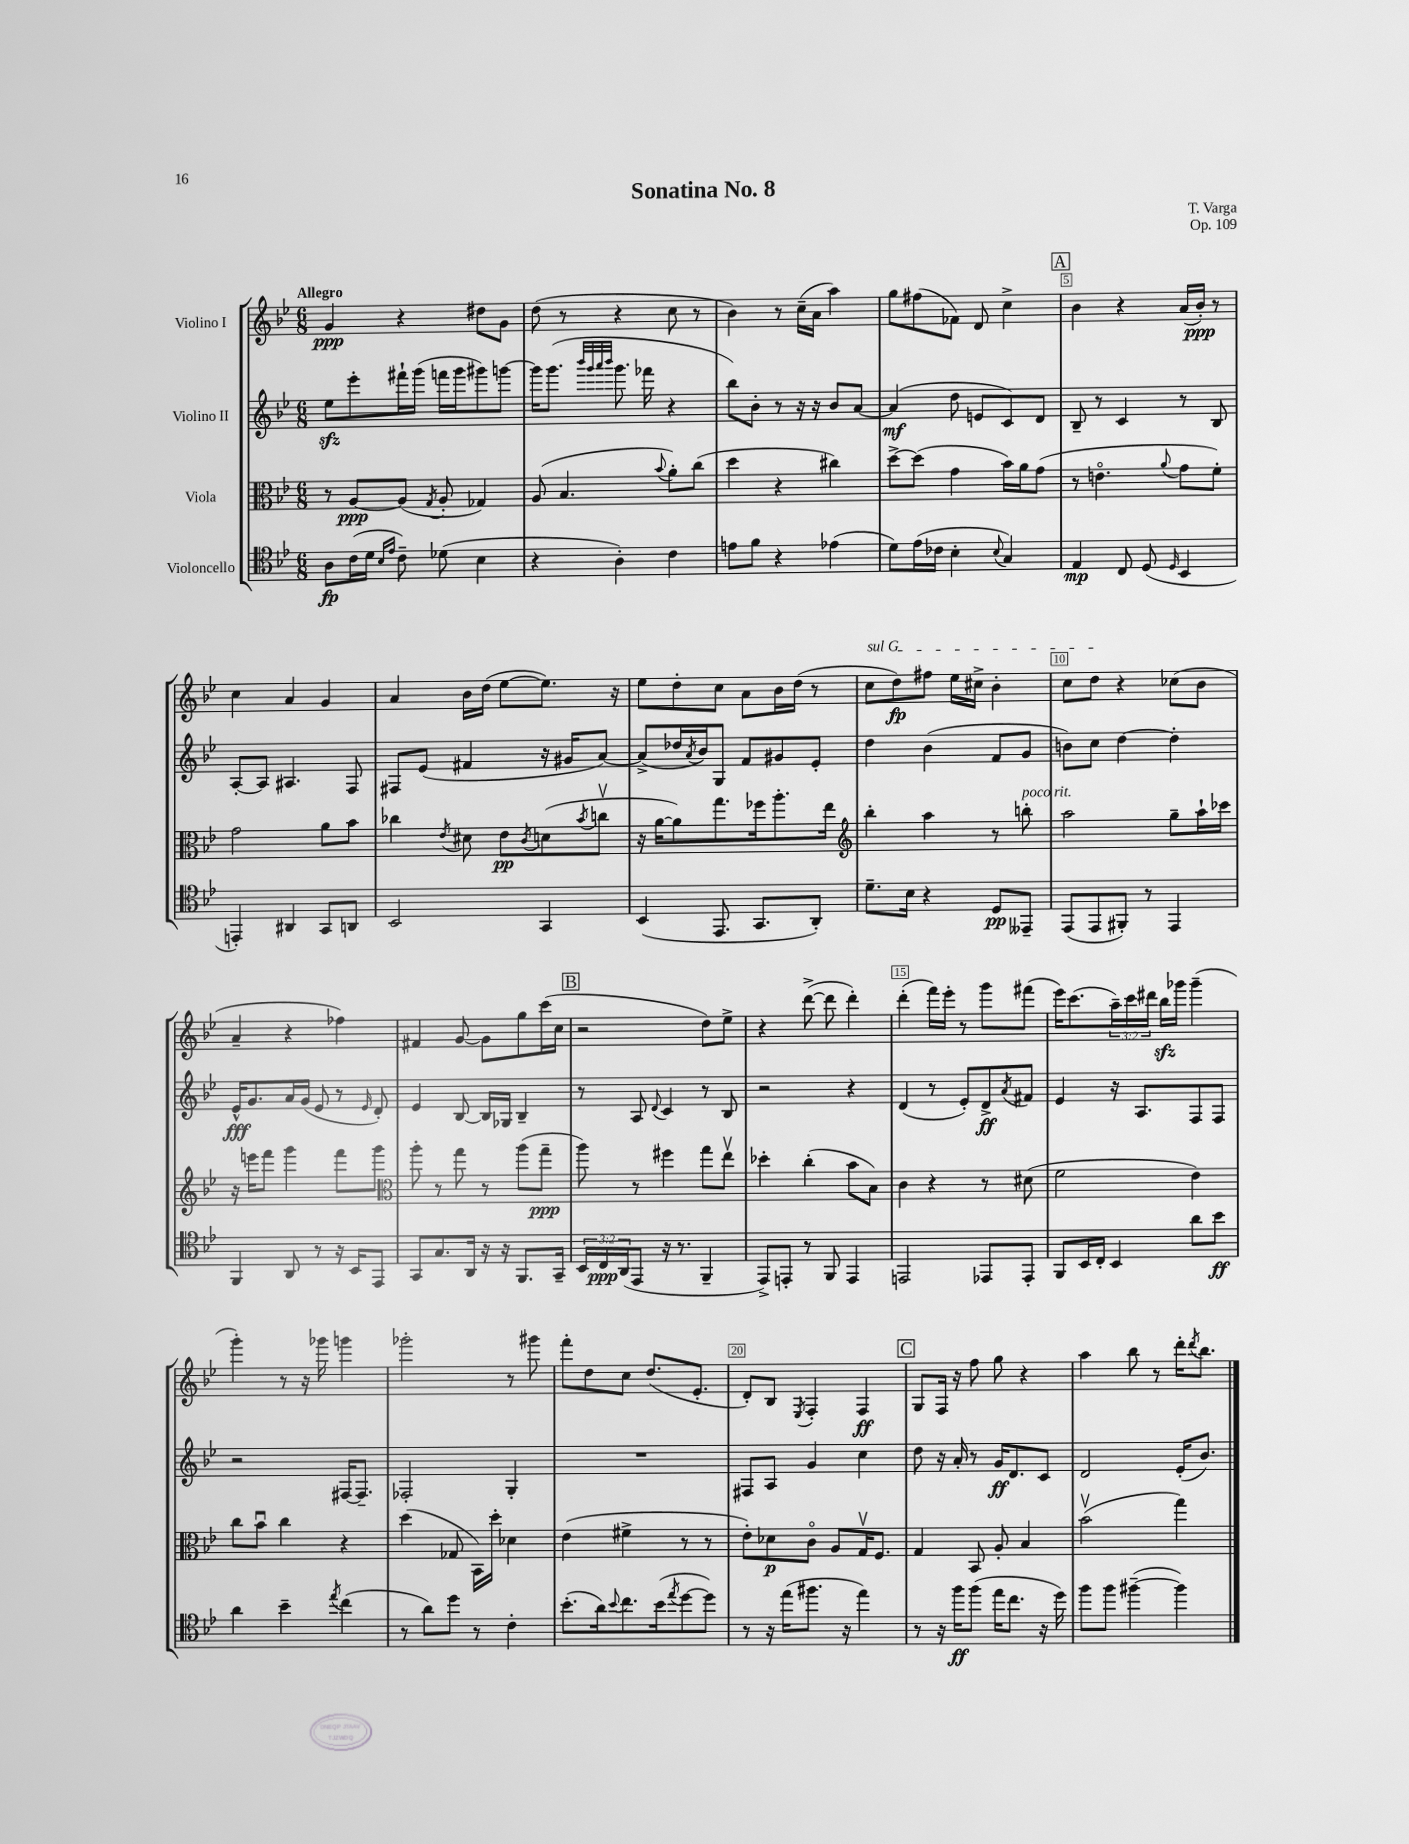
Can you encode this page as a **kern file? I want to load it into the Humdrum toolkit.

**kern	**dynam	**kern	**dynam	**kern	**dynam	**kern	**dynam
*part4	*part4	*part3	*part3	*part2	*part2	*part1	*part1
*staff4	*staff4	*staff3	*staff3	*staff2	*staff2	*staff1	*staff1
*I"Violoncello	*	*I"Viola	*	*I"Violino II	*	*I"Violino I	*
*clefC4	*	*clefC3	*	*clefG2	*	*clefG2	*
*k[b-e-]	*	*k[b-e-]	*	*k[b-e-]	*	*k[b-e-]	*
*M6/8	*	*M6/8	*	*M6/8	*	*M6/8	*
=1	=1	=1	=1	=1	=1	=1	=1
!	!	!	!	!	!	!LO:TX:a:B:t=Allegro	!
8A\L	fp	8r	.	8ee-zz\L	.	4g/	ppp
(16c\L	.	[8A/L	ppp	8eee-'\	.	.	.
16d\JJ	.	.	.	.	.	.	.
16qqB-/LL	.	.	.	.	.	.	.
16qqe-/JJ	.	.	.	.	.	.	.
8c~\)	.	(8A/J]	.	16fff#X`\L	.	4r	.
.	.	.	.	(16ggg\JJ	.	.	.
.	.	8qG/	.	.	.	.	.
(8d-X\	.	8A'/	.	16fffn\LL	.	.	.
.	.	.	.	16ggg\J	.	.	.
4B-\	.	4G-X/)	.	8ggg#X\)	.	8dd#X\L	.
.	.	.	.	[8gggn\J	.	8g\J	.
=2	=2	=2	=2	=2	=2	=2	=2
4r	.	(8A/	.	16ggg\KL]	.	(8dd\	.
.	.	.	.	(8.ggg\J	.	.	.
.	.	4.B-/	.	.	.	8r	.
.	.	.	.	32qqbbb-/LLL	.	.	.
.	.	.	.	32qqggg/	.	.	.
.	.	.	.	32qqaaa/	.	.	.
.	.	.	.	32qqbbb-/JJJ	.	.	.
4A'\)	.	.	.	8.ggg\	.	4r	.
.	.	.	.	16fff-X\	.	.	.
.	.	8qqb-/	.	.	.	.	.
4c\	.	8a'\L)	.	4r	.	8cc\	.
.	.	(8cc\J	.	.	.	8r	.
=3	=3	=3	=3	=3	=3	=3	=3
8en\L	.	4dd\	.	8bb-\L)	.	4b-\)	.
8f\J	.	.	.	8b-'\J	.	.	.
4r	.	4r	.	8r	.	8r	.
.	.	.	.	16r	.	(16cc~\LL	.
.	.	.	.	16r	.	16a\JJ	.
(4e-X\	.	4cc#X\)	.	8b-/L	.	4aa\)	.
.	.	.	.	[8a/J	.	.	.
=4	=4	=4	=4	=4	=4	=4	=4
8d\L)	.	[8dd^\L	.	(4a/]	mf	8gg\L	.
(16e-\L	.	(8dd\J]	.	.	.	(8ff#X\	.
16c-X\JJ	.	.	.	.	.	.	.
4B-'\	.	4g\	.	8dd\	.	8f-X\J)	.
.	.	.	.	8en/L	.	8d/	.
8qqB-/	.	.	.	.	.	.	.
4G/)	.	16b-\LL)	.	8c/)	.	4cc^\	.
.	.	16a\J	.	.	.	.	.
.	.	(8g\J	.	8d/J	.	.	.
!!LO:REH:place=s1:t=A
=5	=5	=5	=5	=5	=5	=5	=5
4E-/	mp	8r	.	8B-~/	.	4b-\	.
.	.	4.en\	.	8r	.	.	.
8C/	.	.	.	4c/	.	4r	.
(8D/	.	.	.	.	.	.	.
16qqD/	.	8qqa/	.	.	.	.	.
4BB-/	.	8g\L	.	8r	.	(16a/LL	.
.	.	.	.	.	.	16b-'/JJ)	ppp
.	.	8f'\J)	.	8B-/	.	8r	.
!!LO:LB:g=z
=6	=6	=6	=6	=6	=6	=6	=6
4EEn'/)	.	2g\	.	[8A'/L	.	4cc\	.
.	.	.	.	8A/J]	.	.	.
4AA#X/	.	.	.	4.A#X/	.	4a/	.
8GG/L	.	8a\L	.	.	.	4g/	.
8AAn/J	.	8b-\J	.	8F/	.	.	.
=7	=7	=7	=7	=7	=7	=7	=7
2BB-/	.	4cc-X\	.	8F#X/L	.	4a/	.
.	.	.	.	(8e-/J	.	.	.
.	.	8qe-/	.	.	.	.	.
.	.	8d#X\	.	4f#X/	.	16b-\LL	.
.	.	.	.	.	.	(16dd\JJ	.
.	.	8e-\L	pp	.	.	[8ee-\L	.
.	.	8qc/	.	.	.	.	.
4GG/	.	(8dn\	.	16r	.	8.ee-\J])	.
.	.	.	.	16g#X/KL	.	.	.
.	.	8qb-/	.	.	.	.	.
.	.	8ccnv\J	.	[8a/J)	.	.	.
.	.	.	.	.	.	16r	.
=8	=8	=8	=8	=8	=8	=8	=8
(4BB-/	.	16r	.	(8a^/L]	.	8ee-\L	.
.	.	[16a\KL	.	.	.	.	.
.	.	8a\])	.	16dd-X/L	.	8dd'\	.
.	.	.	.	8qa/	.	.	.
.	.	.	.	16b-/J)	.	.	.
8.EE-/	.	8.gg\	.	8G/J	.	8cc\J	.
.	.	.	.	8f/L	.	8a\L	.
8.GG/L	.	16ff-X\k	.	.	.	.	.
.	.	8.aa'\	.	8g#X/	.	16b-\L	.
.	.	.	.	.	.	(16dd\JJ	.
8AA'/J)	.	.	.	8e-'/J	.	8r	.
.	.	16ee-\Jk	.	.	.	.	.
=9	=9	=9	=9	=9	=9	=9	=9
*	*	*clefG2	*	*	*	*	*
!	!	!	!	!	!	!LO:TX:a:i:t=sul G	!
8.d~\L	.	4bb-'\	.	4dd\	.	8cc\L	.
.	.	.	.	.	.	8dd\)	fp
16B-\Jk	.	.	.	.	.	.	.
4r	.	4aa\	.	(4b-\	.	8ff#X\J	.
.	.	.	.	.	.	16ee-\LL	.
.	.	.	.	.	.	16cc#X^\JJ	.
8D/L	pp	8r	.	8f/L	.	4b-'\	.
!	!	!LO:TX:a:i:t=poco rit.	!	!	!	!	!
8EE--X~/J	.	8bbn'\	.	8g/J	.	.	.
=10	=10	=10	=10	=10	=10	=10	=10
(8EE-/L	.	2aa\	.	8bn\L)	.	8cc\L	.
8EE-/	.	.	.	8cc\J	.	8dd\J	.
8FF#X'/J)	.	.	.	[4dd\	.	4r	.
8r	.	.	.	.	.	.	.
4EE-/	.	8gg~\L	.	4dd'\]	.	(8cc-X\L	.
.	.	16aa`\L	.	.	.	8b-\J	.
.	.	16ccc-X\JJ	.	.	.	.	.
!!LO:LB:g=z
=11	=11	=11	=11	=11	=11	=11	=11
4FF/	.	16r	.	16e-^^/KL	fff	4a~/	.
.	.	16eeen\KL	.	8.g/	.	.	.
.	.	8fff\J	.	.	.	.	.
8AA/	.	4ggg\	.	16a/L	.	4r	.
.	.	.	.	(16g/JJ	.	.	.
8r	.	.	.	8e-/	.	.	.
16r	.	8fff\L	.	8r	.	4ff-X\)	.
16BB-/KL	.	.	.	.	.	.	.
.	.	.	.	16qqe-/	.	.	.
8EE-/J	.	8ggg\J	.	8d'/)	.	.	.
=12	=12	=12	=12	=12	=12	=12	=12
*	*	*clefC3	*	*	*	*	*
8GG/L	.	8aa'\	.	4e-/	.	4f#X/	.
8.G/	.	8r	.	.	.	.	.
.	.	8gg\	.	[8B-/	.	[8g/	.
16AA/Jk	.	.	.	.	.	.	.
16r	.	8r	.	16B-/LL]	.	8g\L]	.
16r	.	.	.	16G-X/JJ	.	.	.
8.FF/L	.	(8aa\L	.	4B-~/	.	8gg\	.
.	.	8gg~\J	ppp	.	.	(16ccc\L	.
16GG~/Jk	.	.	.	.	.	16cc\JJ	.
!!LO:REH:place=s1:t=B
=13	=13	=13	=13	=13	=13	=13	=13
24BB-/LL	.	8aa\)	.	8r	.	2r	.
24C/	ppp	.	.	.	.	.	.
(24AA/J	.	.	.	.	.	.	.
8EE-/J	.	8r	.	8A/	.	.	.
.	.	.	.	8qqd/	.	.	.
16r	.	4ff#X\	.	4c/	.	.	.
8.r	.	.	.	.	.	.	.
4FF~/	.	8gg\L	.	8r	.	8dd\L)	.
.	.	8ee-v\J	.	8B-/	.	8ee-^\J	.
=14	=14	=14	=14	=14	=14	=14	=14
8EE-^/L)	.	4dd-X'\	.	2r	.	4r	.
8EEn'/J	.	.	.	.	.	.	.
8r	.	(4cc'\	.	.	.	([8ddd^\	.
8FF/	.	.	.	.	.	8ddd\]	.
4EE/	.	8b-\L	.	4r	.	4ddd'\)	.
.	.	8B-\J)	.	.	.	.	.
=15	=15	=15	=15	=15	=15	=15	=15
2EEn/	.	4c\	.	(4d/	.	(4ddd'\	.
.	.	4r	.	8r	.	16fff\LL)	.
.	.	.	.	.	.	16eee-'\JJ	.
.	.	.	.	8e-'/L)	.	8r	.
8EE-X/L	.	8r	.	8d^/	ff	8ggg\L	.
.	.	.	.	8qa/	.	.	.
8EE-'/J	.	(8d#X\	.	8f#X/J	.	(8fff#X\J	.
=16	=16	=16	=16	=16	=16	=16	=16
8FF/L	.	2f\	.	4e-/	.	16eee-\KL)	.
.	.	.	.	.	.	(8.ccc\	.
16BB-/L	.	.	.	.	.	.	.
16C'/JJ	.	.	.	.	.	.	.
4BB-/	.	.	.	16r	.	24aa~\L)	.
.	.	.	.	.	.	24ccc\	.
.	.	.	.	8.A/L	.	.	.
.	.	.	.	.	.	24ddd#X\JJ	.
.	.	.	.	.	.	16bb-zz\LL	.
.	.	.	.	.	.	16ggg-X\JJ	.
8a\L	.	4e-\)	.	8F/	.	(4ggg-~\	.
8b-\J	ff	.	.	8F/J	.	.	.
!!LO:LB:g=z
=17	=17	=17	=17	=17	=17	=17	=17
4a\	.	8cc\L	.	2r	.	4ggg'\)	.
.	.	8b-u\J	.	.	.	.	.
4b-~\	.	4cc\	.	.	.	8r	.
.	.	.	.	.	.	16r	.
.	.	.	.	.	.	16ggg-X\	.
8qee-/	.	.	.	.	.	.	.
(4cc\	.	4r	.	[16F#X/KL	.	4gggn\	.
.	.	.	.	8.F#~/J]	.	.	.
=18	=18	=18	=18	=18	=18	=18	=18
8r	.	(4dd\	.	2F-X'/	.	2ggg-X'\	.
8a\L)	.	.	.	.	.	.	.
8dd\J	.	8G-X/	.	.	.	.	.
8r	.	16BB-\LL)	.	.	.	.	.
.	.	16dd'\JJ	.	.	.	.	.
4c'\	.	4d-X\	.	4G'/	.	8r	.
.	.	.	.	.	.	8ggg#X\	.
=19	=19	=19	=19	=19	=19	=19	=19
(8.b-'\L	.	(4e-\	.	2.r	.	8fff'\L	.
.	.	.	.	.	.	8dd\	.
16a\k)	.	.	.	.	.	.	.
8qqb-/	.	.	.	.	.	.	.
8.cc\	.	4f#X^\	.	.	.	8cc\J	.
.	.	.	.	.	.	(8.dd/L	.
(16b-\k	.	.	.	.	.	.	.
8qee-/	.	.	.	.	.	.	.
[8dd\	.	8r	.	.	.	.	.
.	.	.	.	.	.	8.e-'/J	.
8dd\J])	.	8r	.	.	.	.	.
=20	=20	=20	=20	=20	=20	=20	=20
8r	.	8e-'\L)	.	8F#X/L	.	8d'/L)	.
16r	.	8d-X\	p	8A/J	.	8B-/J	.
(16ee-\KL	.	.	.	.	.	.	.
.	.	.	.	.	.	8qE-/	.
8.ff#X\J	.	8c\J	.	4g/	.	4F'/	.
.	.	8A/L	.	.	.	.	.
16r	.	.	.	.	.	.	.
4ee-\)	.	16Gv/K	.	4cc\	.	4F/	ff
.	.	8.F/J	.	.	.	.	.
!!LO:REH:place=s1:t=C
=21	=21	=21	=21	=21	=21	=21	=21
8r	.	4G/	.	8dd\	.	8G/L	.
16r	.	.	.	16r	.	16F/Jk	.
16ff\KL	ff	.	.	16a'/	.	16r	.
(8ff\J	.	8BB-/	.	8r	.	8ff\	.
16ee-\KL	.	8A'/	.	16g/KL	ff	8gg\	.
8.cc\J	.	.	.	8.d/	.	.	.
.	.	4B-/	.	.	.	4r	.
16r	.	.	.	8c/J	.	.	.
16dd\)	.	.	.	.	.	.	.
=22	=22	=22	=22	=22	=22	=22	=22
8ff\L	.	(2b-v\	.	2d/	.	4aa\	.
8ff\J	.	.	.	.	.	.	.
([4ff#X~\	.	.	.	.	.	8bb-\	.
.	.	.	.	.	.	8r	.
4ff#\])	.	4gg\)	.	(16e-'/KL	.	16ddd'\KL	.
.	.	.	.	.	.	8qddd/	.
.	.	.	.	8.b-/J)	.	8.bb-\J	.
==	==	==	==	==	==	==	==
*-	*-	*-	*-	*-	*-	*-	*-
